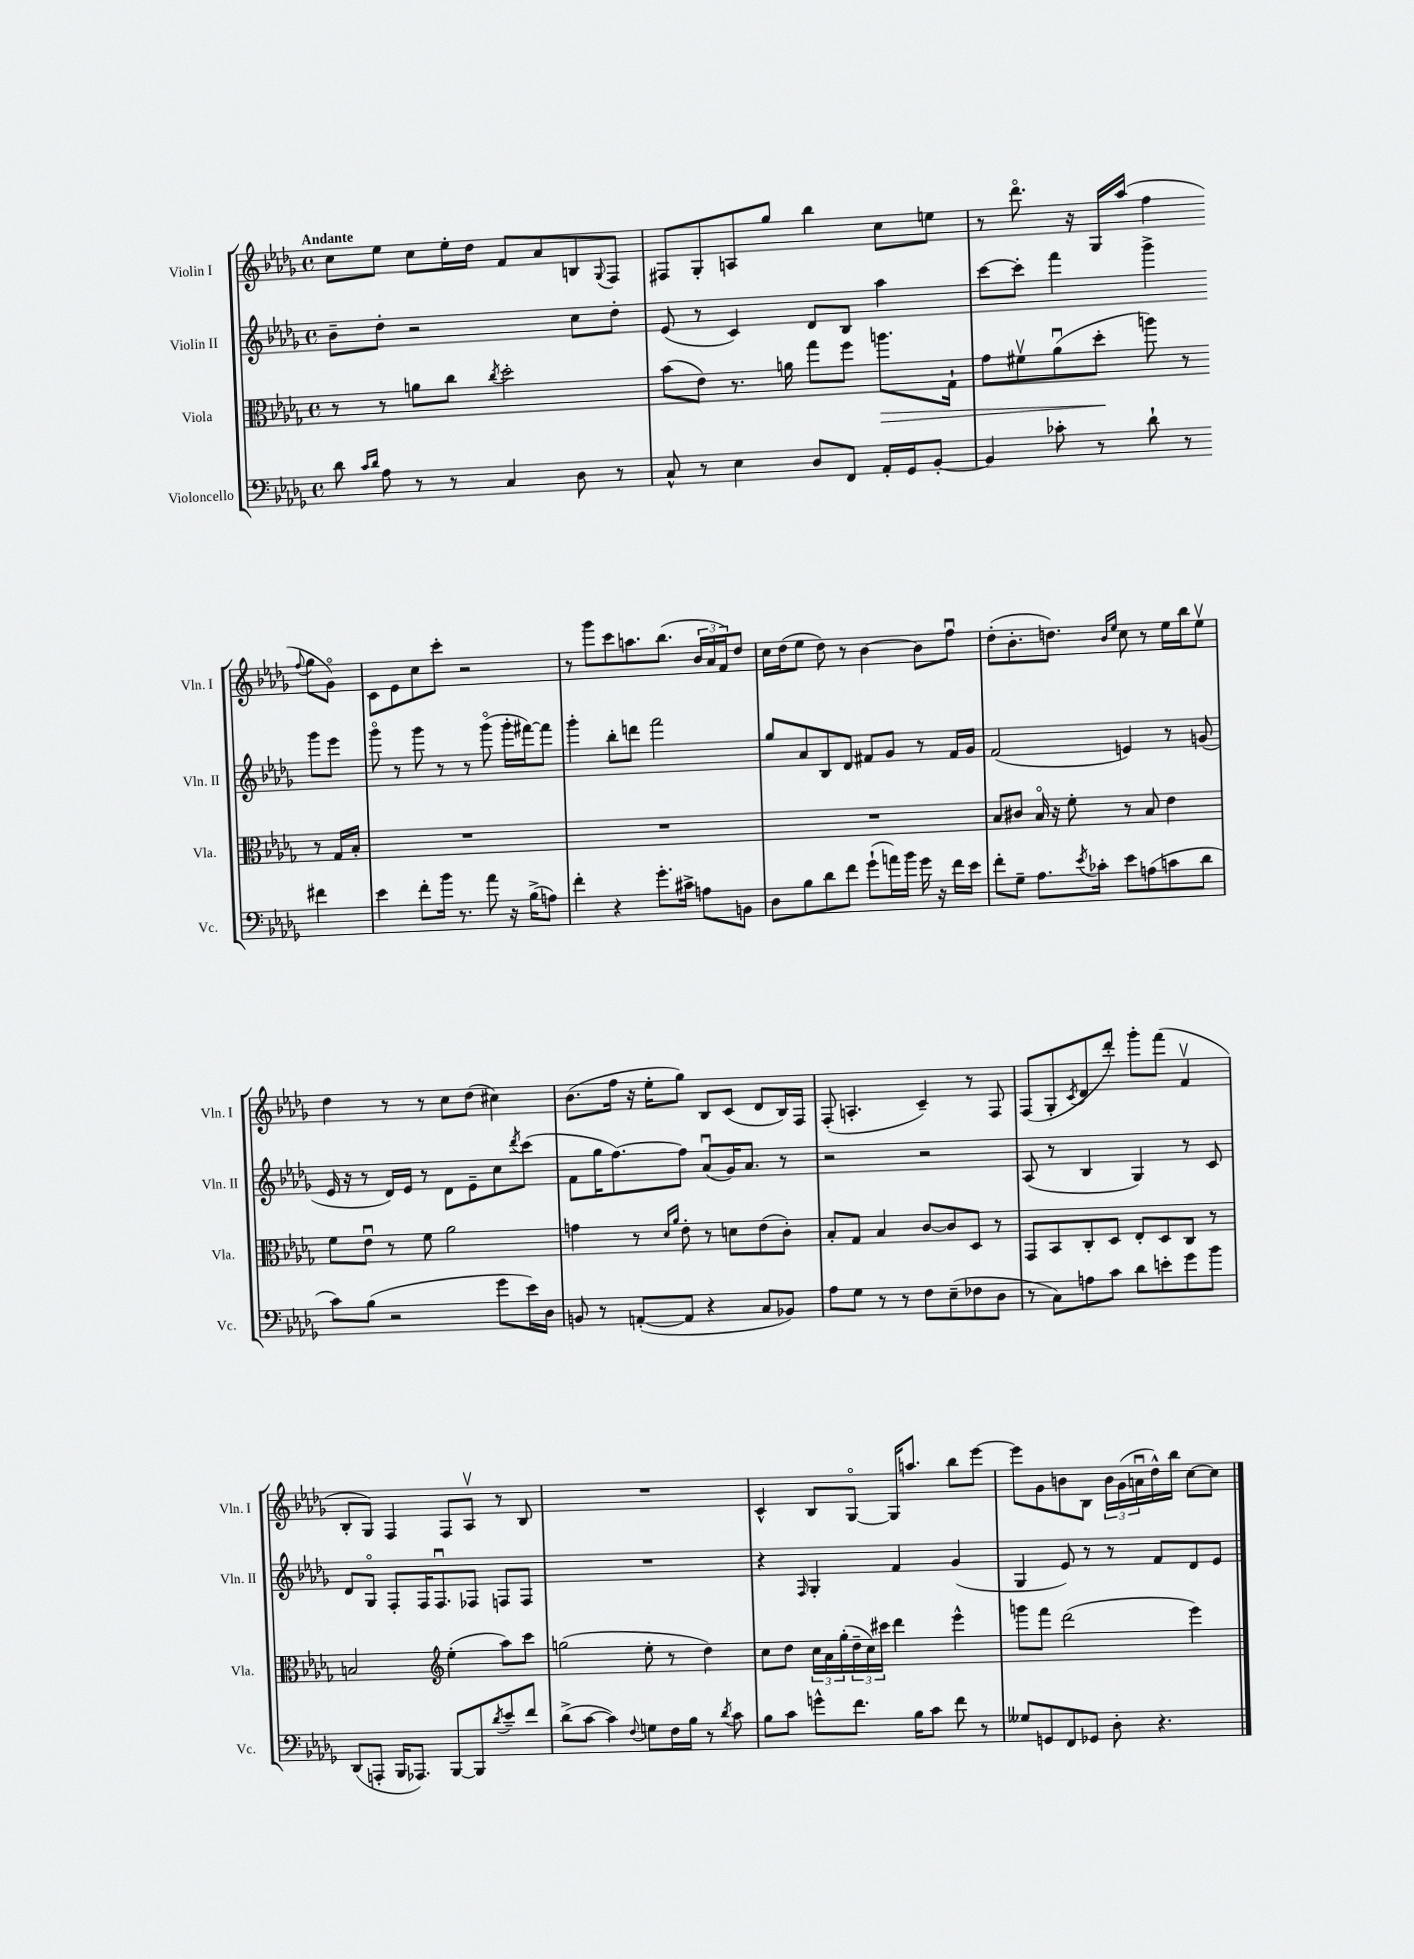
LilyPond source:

<<
\new StaffGroup <<
\new Staff = "s0" \with { instrumentName = "Violin I" shortInstrumentName = "Vln. I" } {
    \clef treble \key des \major \defaultTimeSignature \time 4/4 \tempo "Andante"
    c''8 ees''8 c''8 ees''16-. des''16 f'8 aes'8 b8 \appoggiatura { ges8 } f8 |
    fis8 ges8-. a8 ges''8 bes''4 c''8 e''8 |
    r8 des'''8.\flageolet r16 ges16 aes''16( f''4 \appoggiatura { f''8 } ges''8 ges'8\flageolet) |
    c'8 ees'8 c''8 c'''8-. r2 |
    r8 ges'''8 c'''8 a''8. bes''8.( \tuplet 3/2 { bes'16 aes'16 f'16) } des''8 |
    c''16 des''16( ees''8 des''8) r8 bes'4~ bes'8 f''8\downbow |
    des''8-.( bes'8.-. d''8.) \grace { bes'16 ees''16 } c''8 r8 ees''16 bes''16 ees''8\upbow |
    des''4 r8 r8 c''8 des''8( cis''4) |
    bes'8.( f''16 r16 ees''16-. ges''8) bes8 c'8( des'8 bes16) f16 |
    f8-.( a4.-. c'4--) r8 f8 |
    f8( ges8-. \acciaccatura { c'8 } des'8 des'''8-.) ges'''8-. f'''8( f'4\upbow |
    bes8-. ges8) f4 f8 aes8\upbow r8 bes8 |
    R1 |
    c'4-^ bes8 ges8~\flageolet ges16 a''8. bes''8 ees'''8~ |
    ees'''8 ges'8 b'8 bes8 \tuplet 3/2 { b'16 ges'16( a'16\downbow } des''16-^) bes''16 c''8~ c''8 \bar "|." |
}
\new Staff = "s1" \with { instrumentName = "Violin II" shortInstrumentName = "Vln. II" } {
    \clef treble \key des \major \defaultTimeSignature \time 4/4
    bes'8-- des''8-. r2 c''8 des''8-. |
    ees'8( r8 c'4) des'8 bes8 aes''4 |
    c'''8~ c'''8-. f'''4 ges'''4-> ges'''8 ees'''8 |
    ges'''8\flageolet r8 ges'''8 r8 r8 ges'''8\flageolet( ges'''16-. fis'''16~) fis'''8 |
    ges'''4-. bes''8-. d'''8 f'''2 |
    ges''8 aes'8 bes8 des'8 fis'8 ges'8 r8 fis'16 ges'16 |
    f'2( e'4) r8 g'8( |
    ees'16 r16 r8 des'16) ees'16 r8 des'8 ees'8-- c''8 \acciaccatura { des'''8 } c'''8( |
    f'8 ges''16 f''8.~) f''8 aes'8\downbow( ges'16) aes'8. r8 |
    r2 r2 |
    aes8( r8 bes4 ges4) r8 c'8 |
    des'8 ges8\flageolet f8-. f16 f8.\downbow fes8 f8 f8 |
    R1 |
    r4 \grace { f16 } ges4-. f'4 ges'4( |
    ges4 ees'8) r8 r8 f'8 des'8 ees'8 \bar "|." |
}
\new Staff = "s2" \with { instrumentName = "Viola" shortInstrumentName = "Vla." } {
    \clef alto \key des \major \defaultTimeSignature \time 4/4
    r8 r8 a'8 c''8 \acciaccatura { c''8 } des''2-. |
    bes'8( ees'8) r8. a'16 ges''8 f''8 a''8.\> ges16-! |
    ges'8 fis'8\upbow aes'8\downbow( des''8-.\! a''8) r8 r8 ges16 bes16-. |
    R1 |
    R1 |
    R1 |
    bes8 cis'8 bes16\flageolet r16 f'8-. r8 bes8 ees'4 |
    f'8 ees'8\downbow r8 f'8 aes'2 |
    g'4 r8 \grace { des'16 aes'16 } ees'8-. r8 d'8 ees'8( c'8-.) |
    bes8-. ges8 bes4 c'8~ c'8 des8 r8 |
    ges,8 bes,8 c8-. des8 ees8-. des8 c8 r8 |
    b2 \clef treble ees''4-.( aes''8) c'''8 |
    g''2( ees''8-. r8 des''4) |
    c''8 des''8 \tuplet 3/2 { c''16 aes'16 ges''16-.( } \tuplet 3/2 { des''16-- c''16) cis'''16 } des'''4 ees'''4-^ |
    g'''8 f'''8 des'''2( ees'''4) \bar "|." |
}
\new Staff = "s3" \with { instrumentName = "Violoncello" shortInstrumentName = "Vc." } {
    \clef bass \key des \major \defaultTimeSignature \time 4/4
    des'8 \grace { c'16 des'16 } aes8 r8 r8 c4 des8 r8 |
    c8-^ r8 ees4 des8 f,8 aes,16-. ges,16 bes,8~-. |
    bes,4 ces'8-. r8 des'8-! r8 fis'4 |
    ees'4 f'8-. bes'16 r8. aes'8 r16 bes16->( a8) |
    f'4-. r4 ges'8.-. cis'16-> a8 b,8 |
    des8 bes8 des'8 f'8 ges'8-!( a'16) bes'16 ges'16 r16 f'16 ees'16 |
    f'8-. ges8-- aes8. \acciaccatura { ees'8 } ces'16-. ees'8 a8( c'8 des'8 |
    c'8) bes8( r2 ges'8 ees'16) des16 |
    b,8 r8 a,8~-.( a,8 r4 c8 bes,8) |
    aes8 ges8 r8 r8 f8 ees8--( fes8 des8 |
    r8 c8) a8 c'8 des'8 e'8-. ges'8 bes'8 |
    des,8( a,,8-. bes,,16 aes,,8.) bes,,8~ bes,,8 \acciaccatura { des'8 } ees'8-- f'8 |
    des'8->( c'8~ c'4) \appoggiatura { f8 } g8 f16 bes16 r8 \acciaccatura { des'8 } c'8 |
    bes8 c'8 g'8-^ f'8. bes16 c'8 f'8 r8 |
    geses8 g,8 f,8 ges,8 des8-. r4. \bar "|." |
}
>>
>>
\layout { \context { \Score \remove "Bar_number_engraver" } }
